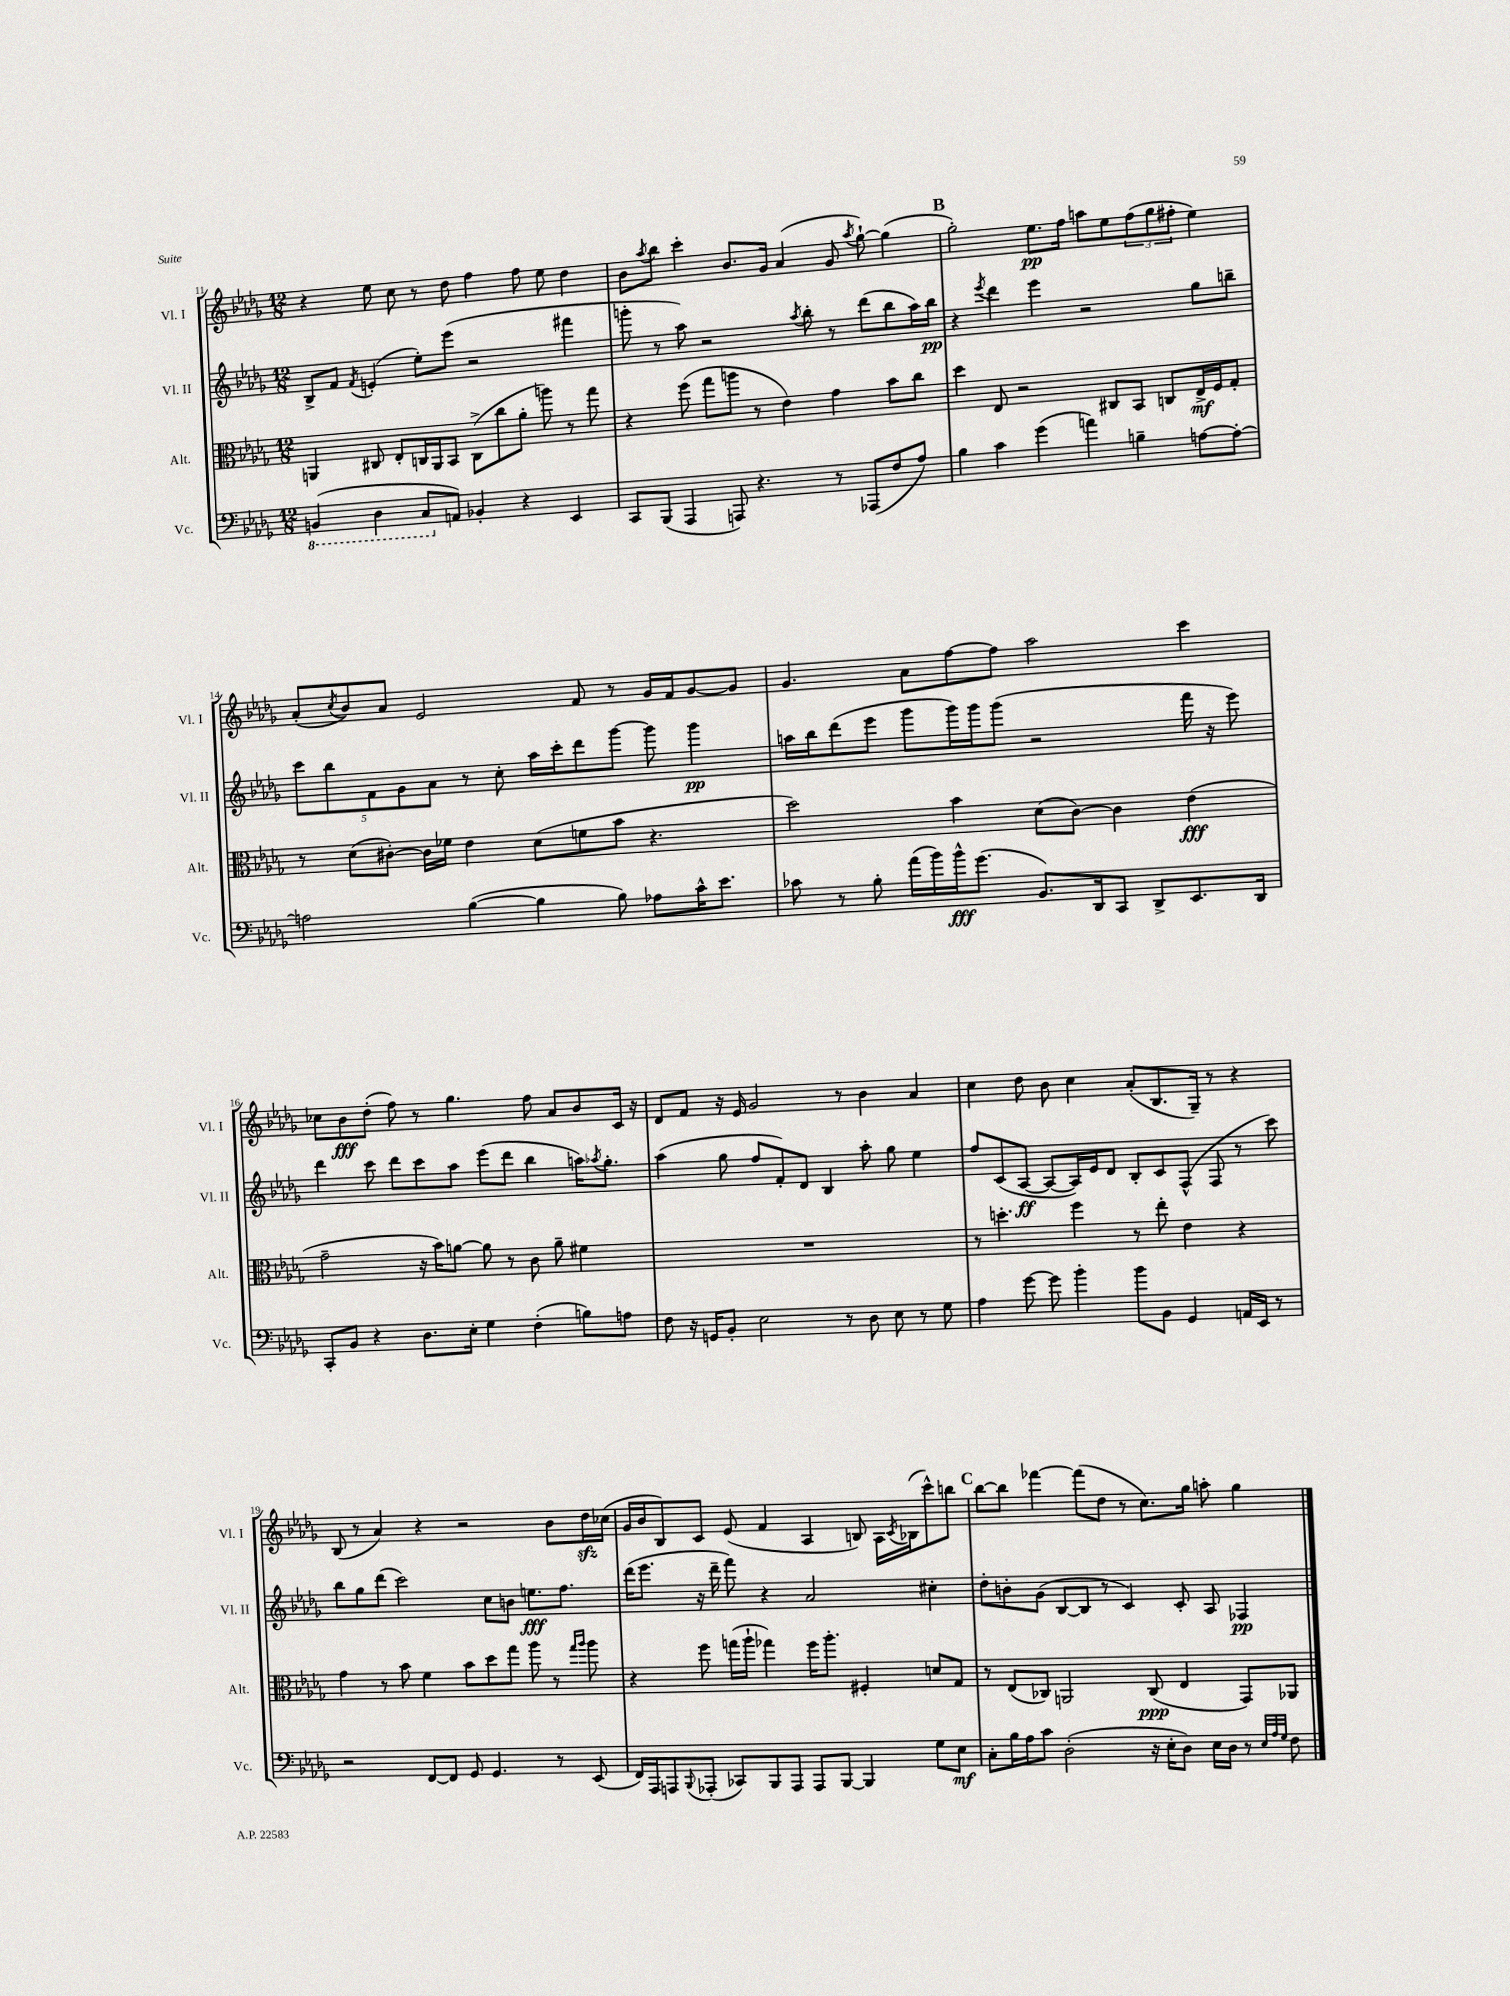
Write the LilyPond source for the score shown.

<<
\new StaffGroup <<
\new Staff = "s0" \with { instrumentName = "Vl. I" shortInstrumentName = "Vl. I" } {
    \clef treble \key des \major \numericTimeSignature \time 12/8
    r4 ees''8 c''8 r8 des''8 f''4 f''8 ees''8 des''4 |
    bes'8 \acciaccatura { aes''8 } bes''8 c'''4-. bes'8. ges'16 aes'4( ges'8 \acciaccatura { aes''8 } ges''8~-!) ges''4( |
    \mark \markup { \bold "B" } ges''2-.) ees''8.\pp f''16 a''8 ees''8 \tuplet 3/2 { f''8( ges''8 fis''8-. } ees''4) |
    aes'8-.( \acciaccatura { c''8 } bes'8) aes'8 ees'2 f'8 r8 ges'16 f'16 ges'8~ ges'8 |
    ges'4. aes'8 f''8~ f''8 aes''2 c'''4 |
    ces''8 bes'8\fff des''8-.( f''8) r8 ges''4. f''8 aes'8 bes'8 c'16 r16 |
    des'8 f'8 r16 ees'16 ges'2 r8 bes'4 aes'4 |
    c''4 des''8 bes'8 c''4 aes'8-.( bes8. ges16--) r8 r4 |
    bes8( r8 aes'4) r4 r2 bes'8 des''16\sfz ces''16( |
    ges'16 bes'16 bes8) c'8 ees'8( f'4 aes4 b8) aes16 \acciaccatura { c'8 } bes16( c'''8-^) b''8 |
    \mark \markup { \bold "C" } bes''8~ bes''8 fes'''4~ fes'''8( des''8 r8 c''8.) ges''16 a''8-. ges''4 \bar "|." |
}
\new Staff = "s1" \with { instrumentName = "Vl. II" shortInstrumentName = "Vl. II" } {
    \clef treble \key des \major \numericTimeSignature \time 12/8
    bes8-> f'8 \acciaccatura { f'8 } e'4-.( ees''8-.) ees'''8( r2 fis'''4 |
    g'''8-. r8 aes''8) r2 \acciaccatura { aes''8 } bes''8-. r8 des'''8( bes''8 aes''16) bes''16\pp |
    \mark \markup { \bold "B" } r4 \acciaccatura { ees'''8 } des'''4 ees'''4 r2 ges''8 b''8-- |
    \tuplet 5/4 { c'''8 bes''8 f'8 ges'8 aes'8 } r8 c''8-. aes''16 c'''16-. des'''8 ges'''8~ ges'''8 ges'''4\pp |
    a''16 bes''16 des'''8( ees'''8 ges'''8 ges'''16) ges'''16 ges'''8( r2 f'''16 r16 ees'''8) |
    des'''4 c'''8 des'''8 c'''8 aes''8 ees'''8( des'''8 bes''4 a''16) \acciaccatura { aes''8 } ges''8.-. |
    aes''4( ges''8 f''8 f'8-.) des'8 bes4 aes''8-. ges''8 ees''4 |
    f''8 c'8( aes8~\ff aes8~ aes16) ees'16 des'8 bes8-. c'8 f8-^( f8 r8 c'''8) |
    bes''8 ges''8 des'''8( c'''2) c''8 b'8 e''8.\fff f''8. |
    des'''16( ees'''8. r16 des'''16-- f'''8) r4 aes'2 cis''4-. |
    \mark \markup { \bold "C" } des''8-. b'8-. ges'8( bes8~ bes8 r8 c'4) c'8-. aes8 fes4\pp \bar "|." |
}
\new Staff = "s2" \with { instrumentName = "Alt." shortInstrumentName = "Alt." } {
    \clef alto \key des \major \numericTimeSignature \time 12/8
    a,4 cis8 ees8-. c16 a,16 bes,8 c8->( c''8 aes'8-. a''8) r8 ges''8 |
    r4 f''8( ges''8 a''8 r8 ees'4) ges'4 bes'8 c''8 |
    \mark \markup { \bold "B" } des''4 ees8 r2 cis8 bes,8 c8 ees16->\mf f16 ges8-. |
    r8 des'8( cis'8~-.) cis'16 fes'16 ees'4 des'8( f'8 bes'8 r4. |
    des''2) bes'4 des'8( c'8~) c'4 ees'4\fff( |
    ges'2-- r16 bes'16) a'8~ a'8 r8 c'8 a'8-- fis'4 |
    R1. |
    r8 d''4.-. f''4 r8 ees''8-. ees'4 r4 |
    ges'4 r8 bes'8 f'4 bes'8 des''8 ges''8 aes''8 r8 \grace { ges''16 aes''16 } aes''8 |
    r4 f''8 g''16( aes''16-! ges''4) f''16 aes''8.-. fis4-. d'8 ges8 |
    \mark \markup { \bold "C" } r8 ees8( ces8) a,2 ces8\ppp( ees4 ges,8) aes,8 \bar "|." |
}
\new Staff = "s3" \with { instrumentName = "Vc." shortInstrumentName = "Vc." } {
    \clef bass \key des \major \numericTimeSignature \time 12/8
    \ottava #-1 b,,4( des,4 c,8 \ottava #0 a,8) bes,!4-. r4 ees,4 |
    c,8 bes,,8( aes,,4 a,,8) r4. r8 aes,,8( f8 aes8) |
    \mark \markup { \bold "B" } bes4 c'4 ges'4( a'4) b4-- a8~ a8~-. |
    a2 bes4~( bes4 bes8) aes8 c'16-^ ees'8. |
    ces'8 r8 bes8-. aes'16( bes'16) bes'16-^\fff ges'8.( bes,8.) des,16 c,8 des,8-> ees,8. des,16 |
    c,8-. bes,8 r4 des8. ees16-. ges4 f4-.( b8) a8 |
    f8 r16 g,16 bes,8-. ees2 r8 des8 ees8 r8 ges8 |
    aes4 ges'8~ ges'8 bes'4-. bes'8 bes,8 ges,4 a,16 ees,16 r8 |
    r2 f,8~ f,8 ges,8 ges,4. r8 ees,8( |
    f,16) aes,,16 a,,8 \appoggiatura { bes,,8 } aes,,8-.( ces,8) bes,,8 aes,,8 aes,,8 bes,,8~ bes,,4 ges8 ees8\mf |
    \mark \markup { \bold "C" } c8-. bes16 aes16 c'8 des2-.( r16 ees16-. des8) ees16 des16 r8 \grace { ees32 aes32 ges32 } f8 \bar "|." |
}
>>
>>
\layout { \context { \Score currentBarNumber = #11 } }
